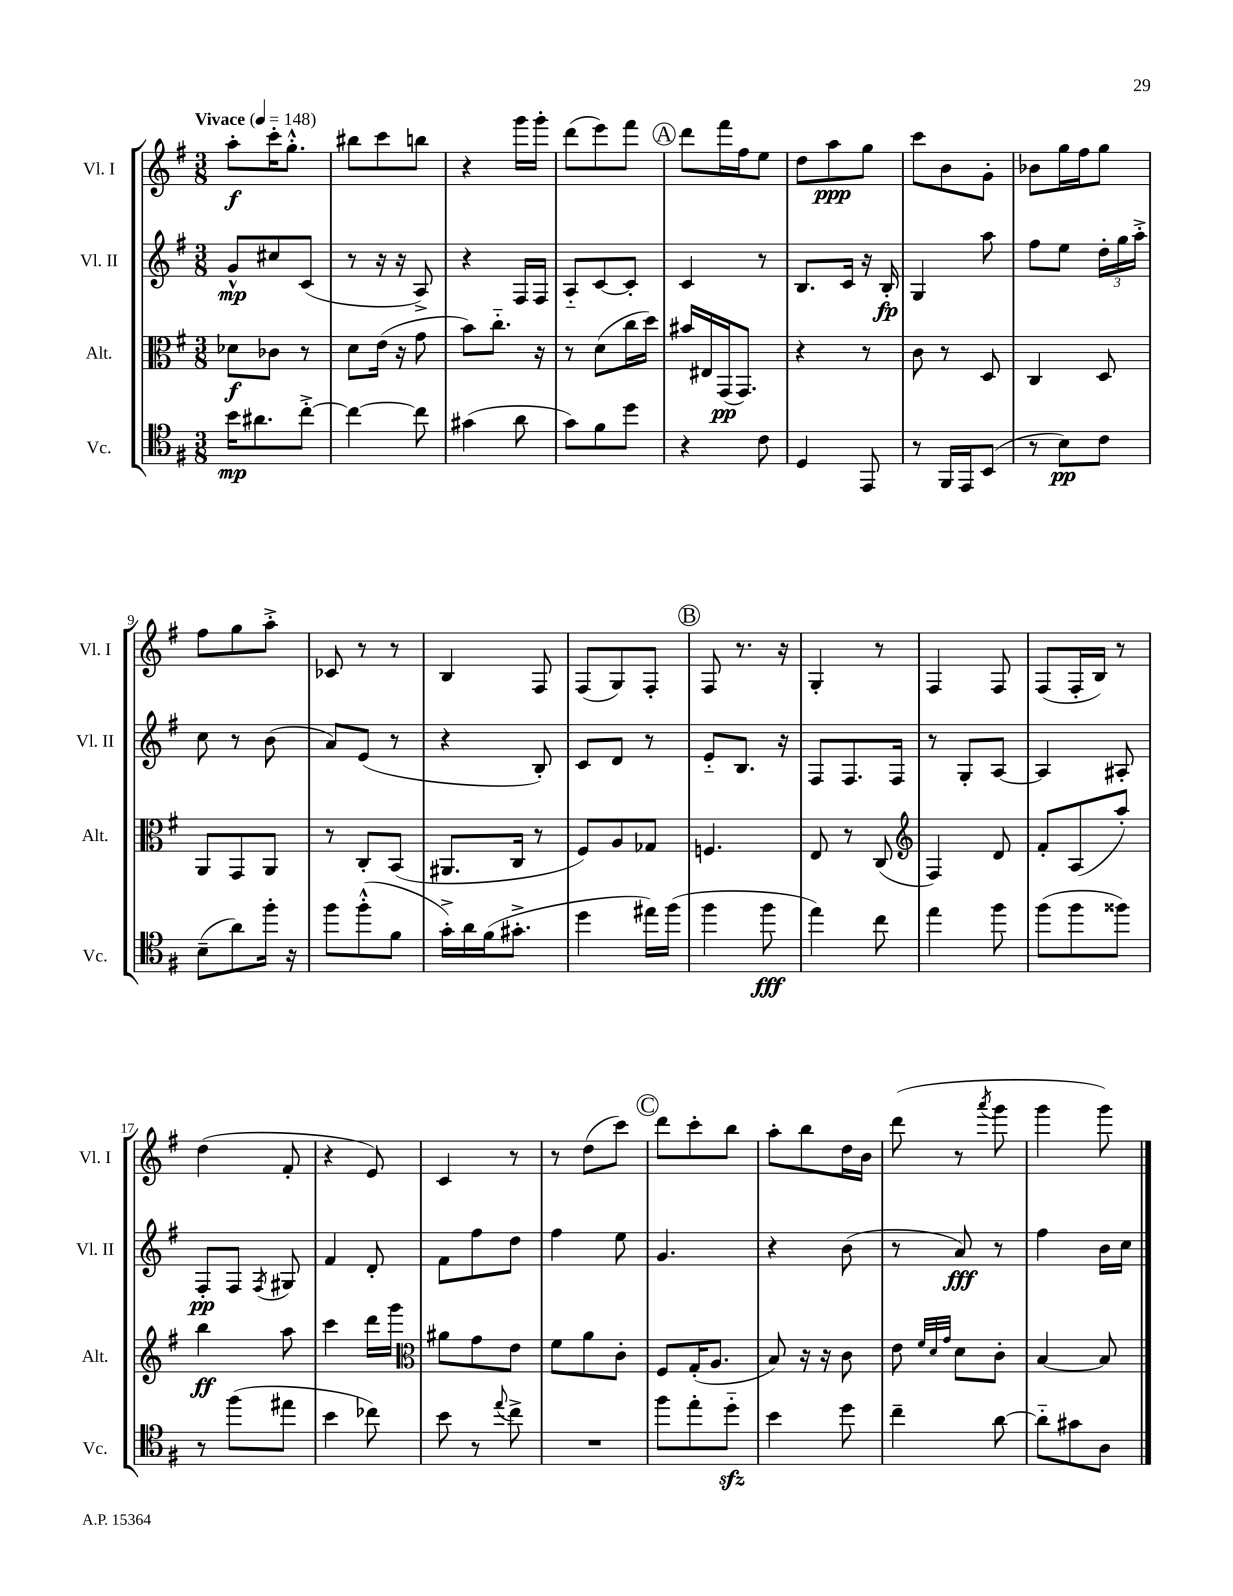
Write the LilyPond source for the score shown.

<<
\new StaffGroup <<
\new Staff = "s0" \with { instrumentName = "Vl. I" shortInstrumentName = "Vl. I" } {
    \clef treble \key g \major \numericTimeSignature \time 3/8 \tempo "Vivace" 4 = 148
    \autoBeamOff a''8[-.\f c'''16-. g''8.]-.-^ |
    bis''8[ c'''8 b''8] |
    r4 g'''16[ g'''16]-. |
    d'''8[( e'''8) fis'''8] |
    \mark \markup { \circle "A" } d'''8[ fis'''16 fis''16 e''8] |
    d''8[ a''8\ppp g''8] |
    c'''8[ b'8 g'8]-. |
    bes'8[ g''16 fis''16 g''8] |
    fis''8[ g''8 a''8]-.-> |
    ces'8 r8 r8 |
    b4 fis8 |
    fis8[( g8) fis8]-. |
    \mark \markup { \circle "B" } fis8 r8. r16 |
    g4-. r8 |
    fis4 fis8 |
    fis8[( fis16-. b16]) r8 |
    d''4( fis'8-. |
    r4 e'8) |
    c'4 r8 |
    r8 d''8[( c'''8]) |
    \mark \markup { \circle "C" } d'''8[ c'''8-. b''8] |
    a''8[-. b''8 d''16 b'16] |
    d'''8( r8 \acciaccatura { a'''8 } g'''8 |
    g'''4 g'''8) \bar "|." |
}
\new Staff = "s1" \with { instrumentName = "Vl. II" shortInstrumentName = "Vl. II" } {
    \clef treble \key g \major \numericTimeSignature \time 3/8
    \autoBeamOff g'8[-^\mp cis''8 c'8]( |
    r8 r16 r16 a8->) |
    r4 fis16[ fis16] |
    a8[-_ c'8~ c'8]-. |
    \mark \markup { \circle "A" } c'4 r8 |
    b8.[ c'16] r16 b16-.\fp |
    g4 a''8 |
    fis''8[ e''8] \tuplet 3/2 { d''16[-. g''16 a''16]-.-> } |
    c''8 r8 b'8( |
    a'8[) e'8]( r8 |
    r4 b8-.) |
    c'8[ d'8] r8 |
    \mark \markup { \circle "B" } e'8[-_ b8.] r16 |
    fis8[ fis8. fis16] |
    r8 g8[-. a8]~ |
    a4 ais8-. |
    fis8[-.\pp fis8] \acciaccatura { fis8 } gis8 |
    fis'4 d'8-. |
    fis'8[ fis''8 d''8] |
    fis''4 e''8 |
    \mark \markup { \circle "C" } g'4. |
    r4 b'8( |
    r8 a'8\fff) r8 |
    fis''4 b'16[ c''16] \bar "|." |
}
\new Staff = "s2" \with { instrumentName = "Alt." shortInstrumentName = "Alt." } {
    \clef alto \key g \major \numericTimeSignature \time 3/8
    \autoBeamOff des'8[\f ces'8] r8 |
    d'8[ e'16]( r16 g'8 |
    b'8[) c''8.]-_ r16 |
    r8 d'8[( c''16 d''16]) |
    \mark \markup { \circle "A" } bis'16[ eis16 g,16\pp( g,8.]) |
    r4 r8 |
    c'8 r8 d8 |
    c4 d8 |
    a,8[ g,8 a,8] |
    r8 c8[-. b,8]( |
    ais,8.[ c16] r8 |
    fis8[) a8 ges8] |
    \mark \markup { \circle "B" } f4. |
    e8 r8 c8( |
    \clef treble fis4) d'8 |
    fis'8[-. a8( a''8]-.) |
    b''4\ff a''8 |
    c'''4 d'''16[ g'''16] |
    \clef alto ais'8[ g'8 e'8] |
    fis'8[ a'8 c'8]-. |
    \mark \markup { \circle "C" } fis8[ g16-.( a8.] |
    b8) r16 r16 c'8 |
    e'8 \grace { fis'32[ d'32 g'32] } d'8[ c'8]-. |
    b4~ b8 \bar "|." |
}
\new Staff = "s3" \with { instrumentName = "Vc." shortInstrumentName = "Vc." } {
    \clef tenor \key g \major \numericTimeSignature \time 3/8
    \autoBeamOff b'16[\mp ais'8. c''8]~-.-> |
    c''4~ c''8 |
    gis'4( a'8 |
    g'8[) fis'8 d''8] |
    \mark \markup { \circle "A" } r4 c'8 |
    d4 e,8 |
    r8 fis,16[ e,16 b,8]( |
    r8 b8[\pp) c'8] |
    b8[--( a'8) fis''16]-. r16 |
    fis''8[ fis''8-.-^( fis'8] |
    g'16[-.->) a'16 fis'16( gis'8.]-.-> |
    d''4 eis''16[) fis''16]( |
    \mark \markup { \circle "B" } fis''4 fis''8\fff |
    e''4) c''8 |
    e''4 fis''8 |
    fis''8[( fis''8 fisis''8]) |
    r8 fis''8[( eis''8] |
    b'4 ces''8) |
    b'8 r8 \appoggiatura { e''8 } c''8-> |
    R4. |
    \mark \markup { \circle "C" } fis''8[ e''8-. d''8]-_\sfz |
    b'4 d''8 |
    c''4-- a'8~ |
    a'8[-_ gis'8 a8] \bar "|." |
}
>>
>>
